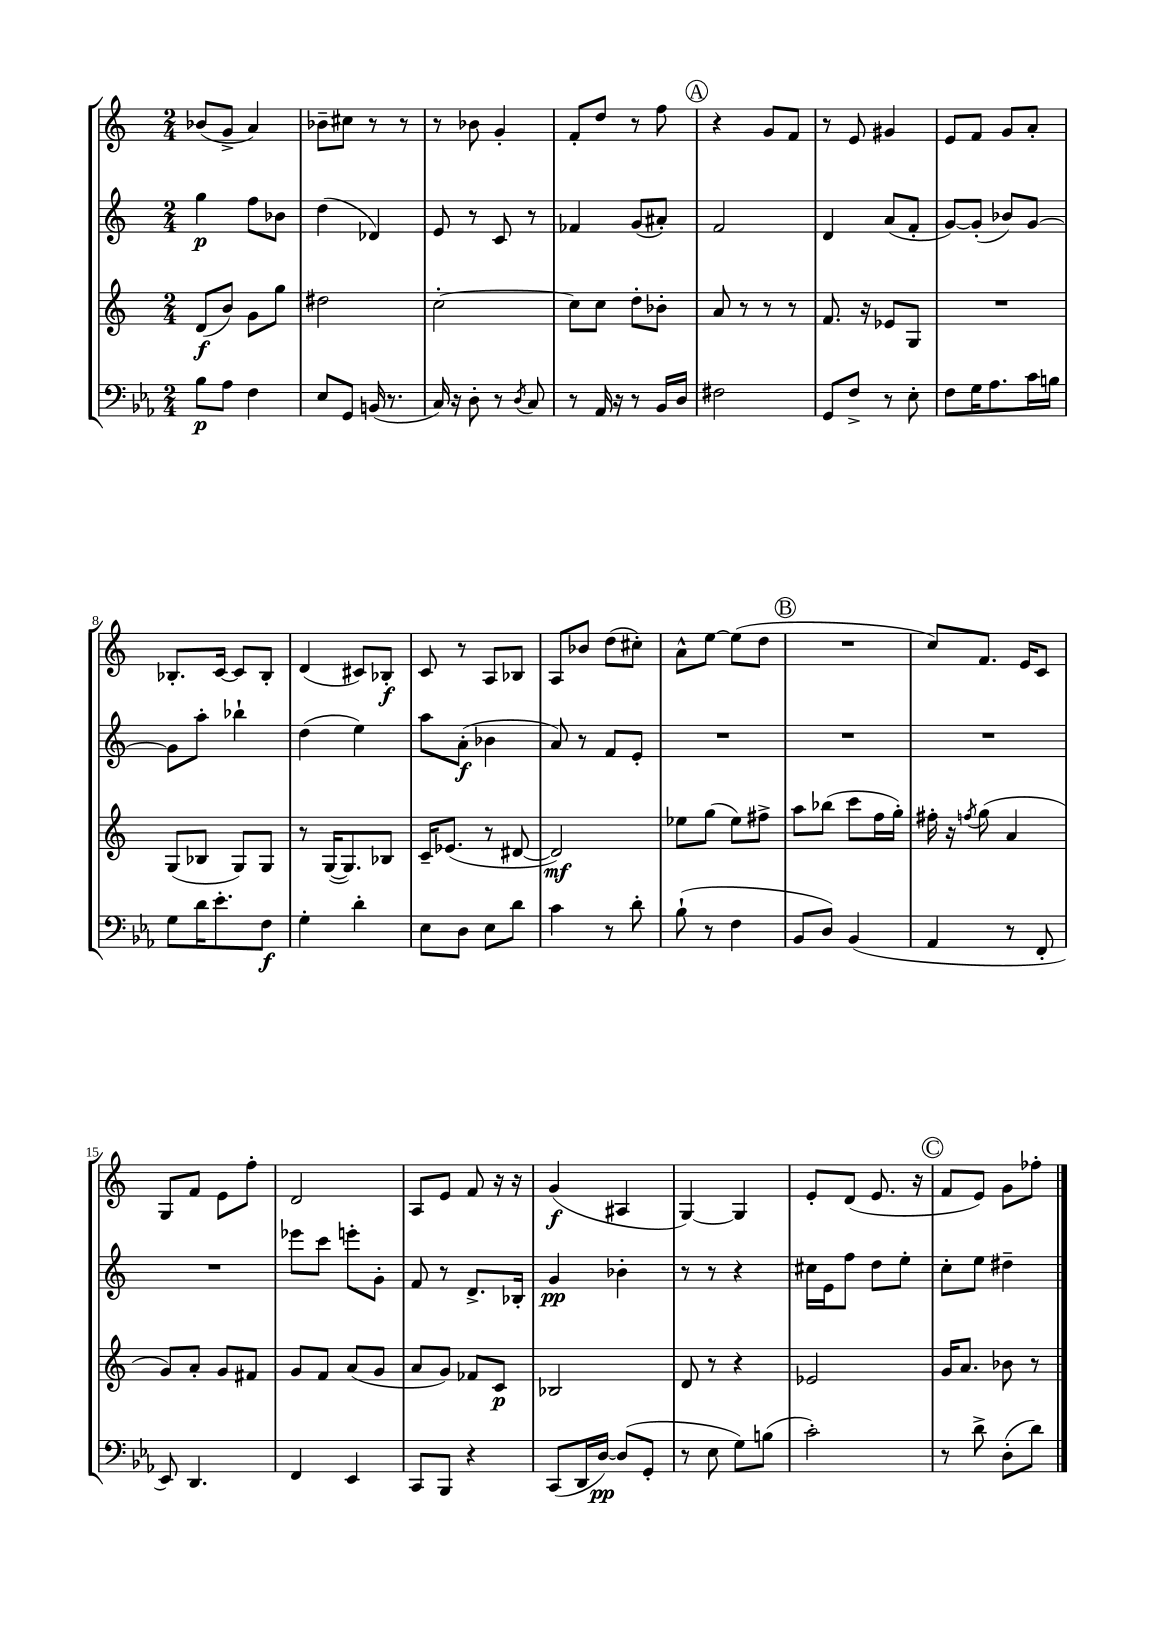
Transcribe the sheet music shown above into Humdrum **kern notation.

**kern	**dynam	**kern	**dynam	**kern	**dynam	**kern	**dynam
*part4	*part4	*part3	*part3	*part2	*part2	*part1	*part1
*staff4	*staff4	*staff3	*staff3	*staff2	*staff2	*staff1	*staff1
*clefF4	*	*clefG2	*	*clefG2	*	*clefG2	*
*k[b-e-a-]	*	*k[]	*	*k[]	*	*k[]	*
*M2/4	*	*M2/4	*	*M2/4	*	*M2/4	*
=1	=1	=1	=1	=1	=1	=1	=1
8B-\L	p	(8d/L	f	4gg\	p	(8b-X/L	.
8A-\J	.	8b/J)	.	.	.	8g^/J	.
4F\	.	8g\L	.	8ff\L	.	4a/)	.
.	.	8gg\J	.	8b-X\J	.	.	.
=2	=2	=2	=2	=2	=2	=2	=2
8E-/L	.	2dd#X\	.	(4dd\	.	8b-X~\L	.
8GG/J	.	.	.	.	.	8cc#X\J	.
(16BBn/	.	.	.	4d-X/)	.	8r	.
8.r	.	.	.	.	.	.	.
.	.	.	.	.	.	8r	.
=3	=3	=3	=3	=3	=3	=3	=3
16C/)	.	[2cc'\	.	8e/	.	8r	.
16r	.	.	.	.	.	.	.
8D'\	.	.	.	8r	.	8b-X\	.
8r	.	.	.	8c/	.	4g'/	.
8qD/	.	.	.	.	.	.	.
8C/	.	.	.	8r	.	.	.
=4	=4	=4	=4	=4	=4	=4	=4
8r	.	8cc\L]	.	4f-X/	.	8f'/L	.
16AA-/	.	8cc\J	.	.	.	8dd/J	.
16r	.	.	.	.	.	.	.
8r	.	8dd'\L	.	(8g/L	.	8r	.
16BB-/LL	.	8b-X'\J	.	8a#X'/J)	.	8ff\	.
16D/JJ	.	.	.	.	.	.	.
!!LO:REH:place=s1:t=A
=5	=5	=5	=5	=5	=5	=5	=5
2F#X\	.	8a/	.	2f/	.	4r	.
.	.	8r	.	.	.	.	.
.	.	8r	.	.	.	8g/L	.
.	.	8r	.	.	.	8f/J	.
=6	=6	=6	=6	=6	=6	=6	=6
8GG/L	.	8.f/	.	4d/	.	8r	.
8F^/J	.	.	.	.	.	8e/	.
.	.	16r	.	.	.	.	.
8r	.	8e-X/L	.	(8a/L	.	4g#X/	.
8E-'\	.	8G/J	.	8f'/J	.	.	.
=7	=7	=7	=7	=7	=7	=7	=7
8F\L	.	2r	.	[8g/L)	.	8e/L	.
16G\K	.	.	.	(8g'/J]	.	8f/J	.
8.A-\	.	.	.	.	.	.	.
.	.	.	.	8b-X/L)	.	8g/L	.
16c\L	.	.	.	[8g/J	.	8a'/J	.
16Bn\JJ	.	.	.	.	.	.	.
!!LO:LB:g=z
=8	=8	=8	=8	=8	=8	=8	=8
8G\L	.	(8G/L	.	8g\L]	.	8.B-X'/L	.
16d\K	.	8B-X/J	.	8aa'\J	.	.	.
8.e-'\	.	.	.	.	.	[16c/Jk	.
.	.	8G/L)	.	4bb-X`\	.	8c/L]	.
8F\J	f	8G/J	.	.	.	8B-'/J	.
=9	=9	=9	=9	=9	=9	=9	=9
4G'\	.	8r	.	(4dd\	.	(4d/	.
.	.	([16G/KL	.	.	.	.	.
.	.	8.G/])	.	.	.	.	.
4d'\	.	.	.	4ee\)	.	8c#X/L)	.
.	.	8B-X/J	.	.	.	8B-X'/J	f
=10	=10	=10	=10	=10	=10	=10	=10
8E-\L	.	16c~/KL	.	8aa\L	.	8c/	.
.	.	(8.e-X/J	.	.	.	.	.
8D\J	.	.	.	(8a'\J	f	8r	.
8E-\L	.	8r	.	4b-X\	.	8A/L	.
8d\J	.	[8d#X/	.	.	.	8B-X/J	.
=11	=11	=11	=11	=11	=11	=11	=11
4c\	.	2d#/])	mf	8a/)	.	8A/L	.
.	.	.	.	8r	.	8b-X/J	.
8r	.	.	.	8f/L	.	(8dd\L	.
8d'\	.	.	.	8e'/J	.	8cc#X'\J)	.
=12	=12	=12	=12	=12	=12	=12	=12
(8B-`\	.	8ee-X\L	.	2r	.	8a^^\L	.
8r	.	(8gg\J	.	.	.	[8ee\J	.
4F\	.	8ee-\L)	.	.	.	(8ee\L]	.
.	.	8ff#X^\J	.	.	.	8dd\J	.
!!LO:REH:place=s1:t=B
=13	=13	=13	=13	=13	=13	=13	=13
8BB-/L	.	8aa\L	.	2r	.	2r	.
8D/J)	.	(8bb-X\J	.	.	.	.	.
(4BB-/	.	8ccc\L	.	.	.	.	.
.	.	16ff\L	.	.	.	.	.
.	.	16gg'\JJ)	.	.	.	.	.
=14	=14	=14	=14	=14	=14	=14	=14
4AA-/	.	16ff#X'\	.	2r	.	8cc/L)	.
.	.	16r	.	.	.	.	.
.	.	8qffn/	.	.	.	.	.
.	.	(8gg\	.	.	.	8.f/J	.
8r	.	4a/	.	.	.	.	.
.	.	.	.	.	.	16e/KL	.
8FF'/	.	.	.	.	.	8c/J	.
!!LO:LB:g=z
=15	=15	=15	=15	=15	=15	=15	=15
8EE-/)	.	8g/L)	.	2r	.	8G/L	.
4.DD/	.	8a'/J	.	.	.	8f/J	.
.	.	8g/L	.	.	.	8e\L	.
.	.	8f#X/J	.	.	.	8ff'\J	.
=16	=16	=16	=16	=16	=16	=16	=16
4FF/	.	8g/L	.	8eee-X\L	.	2d/	.
.	.	8f/J	.	8ccc\J	.	.	.
4EE-/	.	(8a/L	.	8eeen'\L	.	.	.
.	.	8g/J	.	8g'\J	.	.	.
=17	=17	=17	=17	=17	=17	=17	=17
8CC/L	.	8a/L	.	8f/	.	8A/L	.
8BBB-/J	.	8g/J)	.	8r	.	8e/J	.
4r	.	8f-X/L	.	8.d^/L	.	8f/	.
.	.	8c/J	p	.	.	16r	.
.	.	.	.	16B-X'/Jk	.	16r	.
=18	=18	=18	=18	=18	=18	=18	=18
(8CC/L	.	2B-X/	.	4g/	pp	(4g/	f
16DD/L	.	.	.	.	.	.	.
[16D/JJ)	pp	.	.	.	.	.	.
(8D/L]	.	.	.	4b-X'\	.	4A#X/	.
8GG'/J	.	.	.	.	.	.	.
=19	=19	=19	=19	=19	=19	=19	=19
8r	.	8d/	.	8r	.	[4G/)	.
8E-\	.	8r	.	8r	.	.	.
8G\L)	.	4r	.	4r	.	4G/]	.
(8Bn\J	.	.	.	.	.	.	.
=20	=20	=20	=20	=20	=20	=20	=20
2c'\)	.	2e-X/	.	16cc#X\LL	.	8e'/L	.
.	.	.	.	16e\J	.	.	.
.	.	.	.	8ff\J	.	(8d/J	.
.	.	.	.	8dd\L	.	8.e/	.
.	.	.	.	8ee'\J	.	.	.
.	.	.	.	.	.	16r	.
!!LO:REH:place=s1:t=C
=21	=21	=21	=21	=21	=21	=21	=21
8r	.	16g/KL	.	8cc'\L	.	8f/L	.
.	.	8.a/J	.	.	.	.	.
8d^\	.	.	.	8ee\J	.	8e/J)	.
(8D'\L	.	8b-X\	.	4dd#X~\	.	8g\L	.
8d\J)	.	8r	.	.	.	8ff-X'\J	.
==	==	==	==	==	==	==	==
*-	*-	*-	*-	*-	*-	*-	*-
